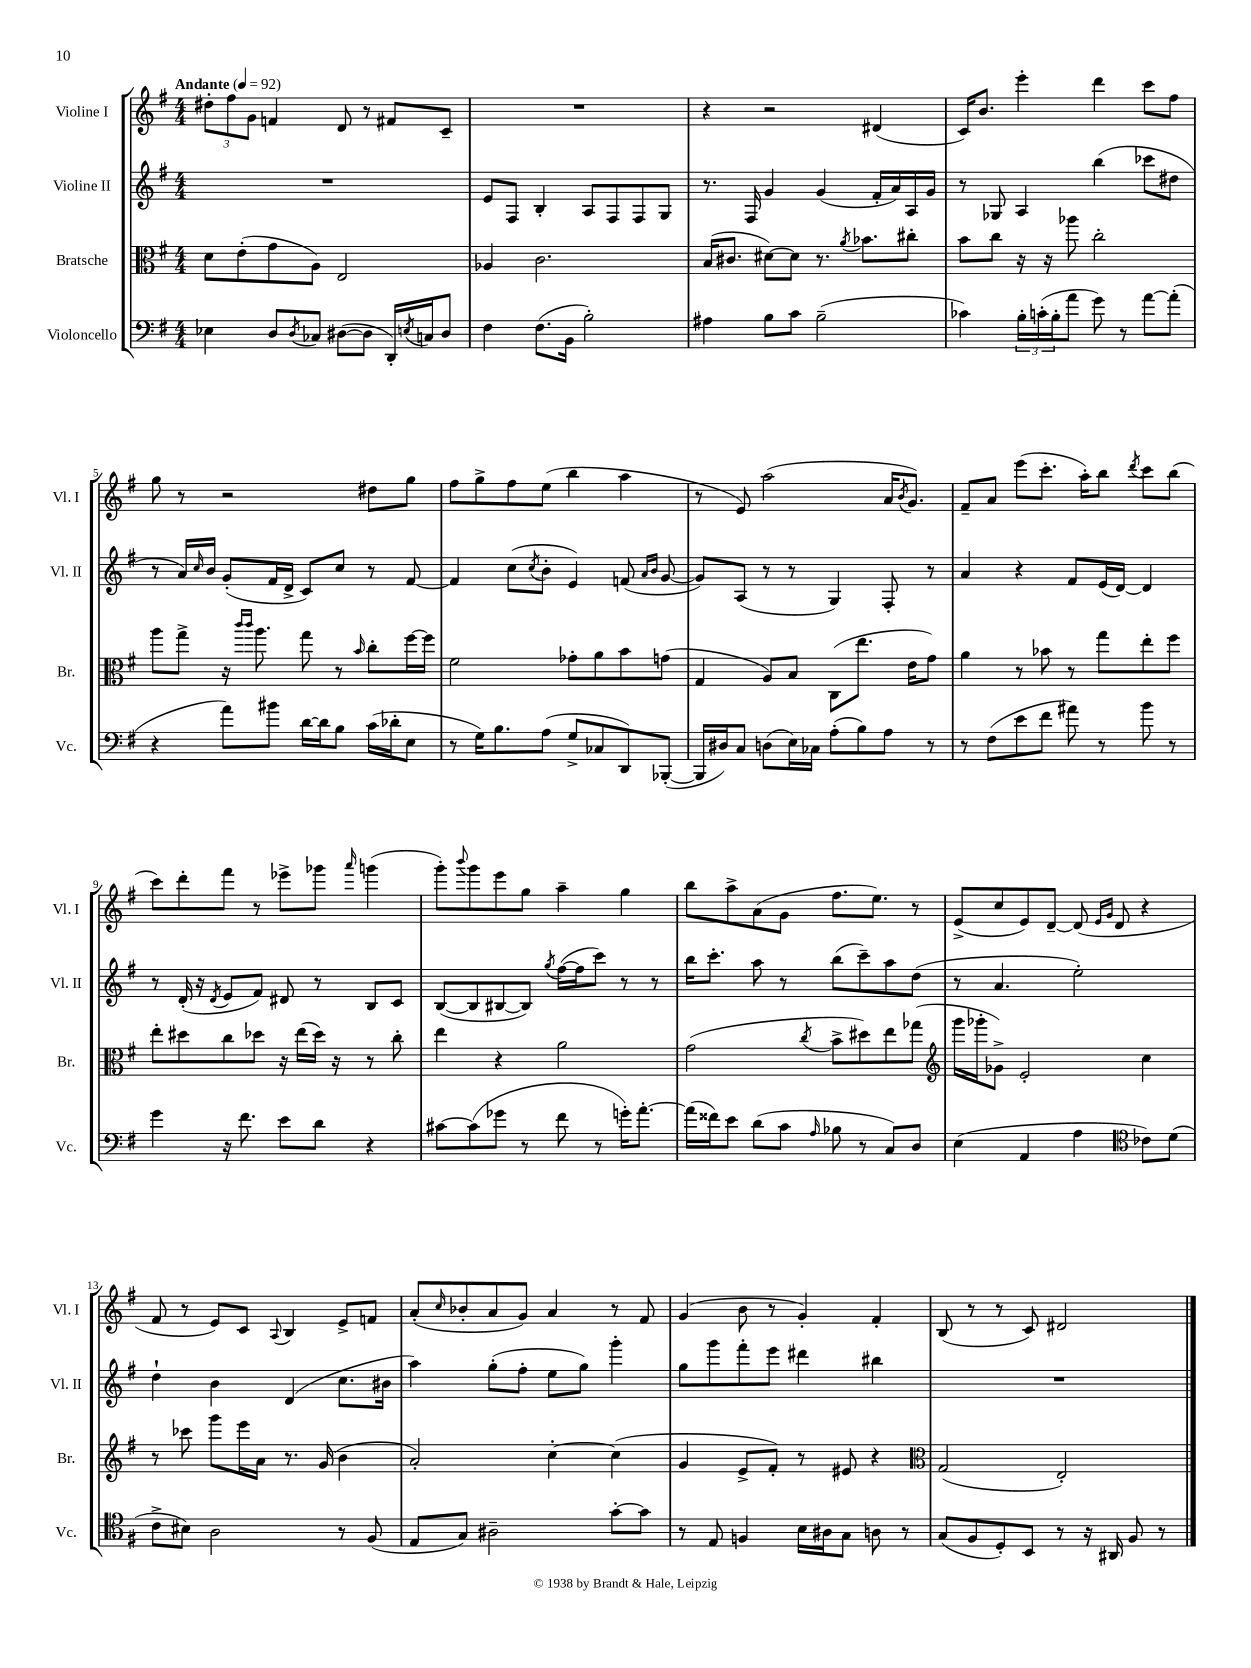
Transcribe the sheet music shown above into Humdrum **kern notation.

**kern	**kern	**kern	**kern
*part4	*part3	*part2	*part1
*staff4	*staff3	*staff2	*staff1
*I"Violoncello	*I"Bratsche	*I"Violine II	*I"Violine I
*I'Vc.	*I'Br.	*I'Vl. II	*I'Vl. I
*clefF4	*clefC3	*clefG2	*clefG2
*k[f#]	*k[f#]	*k[f#]	*k[f#]
*M4/4	*M4/4	*M4/4	*M4/4
*MM92	*MM92	*MM92	*MM92
=1	=1	=1	=1
!	!	!	!LO:TX:a:B:t=Andante
4E-X\	8d\L	1r	12dd#X'\L
.	.	.	12ff#\
.	(8e'\	.	.
.	.	.	12g\J
8D/L	8g\	.	4fn/
8qD/	.	.	.
8C-X/J	8A\J)	.	.
([8D#X\L	2E/	.	8d/
8D#\J]	.	.	8r
16DD'/LL)	.	.	8f#X/L
8qEn/	.	.	.
16Cn/J	.	.	.
8D#/J	.	.	8c~/J
=2	=2	=2	=2
4F#\	4A-X/	8e/L	1r
.	.	8F#/J	.
(8.F#\L	2.c\	4B'/	.
16BB\Jk	.	.	.
2B'\)	.	8A/L	.
.	.	8F#/	.
.	.	8F#/	.
.	.	8G/J	.
=3	=3	=3	=3
4A#X\	(16B/KL	8.r	4r
.	8.c#X/J	.	.
.	.	16F#/	.
8B\L	[8d#X\L)	4g/	2r
8c\J	8d#\J]	.	.
(2B~\	8.r	(4g/	.
.	8qa/	.	.
.	8.b-X\L	.	.
.	.	16f#'/LL	(4d#X/
.	.	16a/)	.
.	8cc#X'\J	16A/	.
.	.	16g/JJ	.
=4	=4	=4	=4
4c-X\)	8b\L	8r	16c/KL)
.	.	.	8.b/J
.	8cc\J	8G-X/	.
24B'\LL	16r	4A/	4eee'\
(24cn'\	.	.	.
.	16r	.	.
24B'\J	.	.	.
8a\J	8aa-X\	.	.
8g\)	2cc'\	(4bb\	4ddd\
8r	.	.	.
[8a\L	.	8ccc-X\L	8ccc\L
(8a'\J]	.	8dd#X\J	8ff#\J
!!LO:LB:g=z
=5	=5	=5	=5
4r	8aa\L	8r	8gg\
.	8gg^\J	16a/LL)	8r
.	.	16qqcc/	.
.	.	16b/JJ	.
8a\L)	16r	(8g'/L	2r
.	16qqccc/LL	.	.
.	16qqccc/JJ	.	.
.	8.aa\	.	.
8b#X\J	.	16f#/L	.
.	.	16d^/JJ	.
[16d\LL	8gg\	8c/L)	.
16d\J]	.	.	.
8B\J	8r	8cc/J	.
.	16qqb/	.	.
(16c\LL	8cc'\L	8r	8dd#X\L
16d-X'\J	.	.	.
8E\J	[16ff#\L	[8f#/	8gg\J
.	16ff#\JJ]	.	.
=6	=6	=6	=6
8r	2f#\	4f#/]	8ff#\L
16G\KL)	.	.	8gg^\
8.B\	.	.	.
.	.	(8cc\L	8ff#\
.	.	8qcc/	.
(8A\J	.	8b'\J	(8ee\J
8G^/L	8g-X'\L	4e/)	4bb\
8C-X/	8a\	.	.
8DD/)	8b\	(8fn/	4aa\
.	.	16qqa/LL	.
.	.	16qqb/JJ	.
([8BBB-X'/J	(8gn\J	[8g/	.
=7	=7	=7	=7
16BBB-/LL]	4G/	8g/L])	8r
16D#X/J)	.	.	.
8C/J	.	(8A/J	8e/)
(8Dn\L	8A/L)	8r	(2aa\
16E\L)	8B/J	8r	.
16C-X\JJ	.	.	.
(8A'\L	(8C\L	4G/)	.
8B\)	8.ee\J	.	.
8A\J	.	8F#'/	16a/KL
.	.	.	8qb/
.	16e\KL	.	8.g/J)
8r	8g\J)	8r	.
=8	=8	=8	=8
8r	4a\	4a/	8f#~/L
(8F#\L	.	.	8a/J
8e\	8r	4r	(8eee\L
8f#\J	8b-X\	.	8.ccc'\J
8a#X\)	8r	8f#/L	.
.	.	.	16aa'\KL)
8r	8gg\L	(16e/L	8bb\J
.	.	[16d/JJ)	.
.	.	.	8qddd/
8b\	8ee'\	4d/]	8ccc\L
8r	8ff#\J	.	(8bb\J
!!LO:LB:g=z
=9	=9	=9	=9
4g\	8ee'\L	8r	8ccc\L)
.	8dd#X\	(16d'/	8ddd'\
.	.	16r	.
.	.	8qd/	.
16r	8cc\	8e/L	8fff#\J
8.f#\	.	.	.
.	8dd-X\J	8f#/J)	8r
8e\L	16r	8d#X/	8eee-X^\L
.	(16ee\LL	.	.
8d\J	16dd-\JJ)	8r	8ggg-X\J
.	16r	.	.
.	.	.	16qqaaa/
4r	8r	8B/L	(4gggn\
.	8cc'\	8c/J	.
=10	=10	=10	=10
[8c#X\L	4ee\	([8B/L	8ggg'\L)
.	.	.	8qqbbb/
(8c#\]	.	8B/]	8ggg\
8g-X\J	4r	[8B#X/	8eee\
8r	.	8B#/J])	8gg\J
.	.	8qgg/	.
8f#\	2a\	([16ff#\LL	4aa~\
.	.	16ff#\J]	.
8r	.	8ccc\J)	.
16gn'\KL)	.	8r	4gg\
[8.a'\J	.	.	.
.	.	8r	.
=11	=11	=11	=11
(16a\LL]	(2g\	16bb\KL	8bb\L
16f##X\J)	.	8.ccc'\J	.
8e\J	.	.	8aa^\
(8d\L	.	8aa\	(8a\
8c\J	.	8r	8g\J
16qqA/	8qcc/	.	.
8B-X\	8b^\L	(8bb\L	8.ff#\L
8r	8dd#X\)	8ccc~\)	.
.	.	.	8.ee\J)
8C/L)	8ee\	8aa\	.
8D/J	(8gg-X\J	(8dd\J	8r
=12	=12	=12	=12
*	*clefG2	*	*
(4E\	16ggg\LL	8r	(8e^/L
.	16ggg-X'\J	.	.
.	8g-X^\J)	4.a/	8cc/
4AA/	2e'/	.	8e/)
.	.	.	[8d~/J
4A\	.	2ee'\)	(8d/]
.	.	.	16qqe/LL
.	.	.	16qqg/JJ
.	.	.	8d/
*clefC4	*	*	*
8c-X\L)	4cc\	.	4r
(8d\J	.	.	.
!!LO:LB:g=z
=13	=13	=13	=13
8c^\L	8r	4dd`\	8f#/
8B#X\J)	8ccc-X\	.	8r
2A\	8ggg\L	4b\	8e/L)
.	16eee\L	.	8c/J
.	16a\JJ	.	.
.	.	.	8qqA/
.	8.r	(4d/	4B/
.	(16g/	.	.
8r	4b\	8.cc\L	8e^/L
(8F#/	.	.	8fn/J
.	.	16b#X\Jk	.
=14	=14	=14	=14
8E/L	2a'/)	4aa\)	(8a'/L
.	.	.	16qqcc/
8G/J)	.	.	8b-X'/
2A#X~\	.	(8gg'\L	8a/
.	.	8ff#'\J	8g/J)
.	[4cc'\	8ee\L	4a/
.	.	8gg\J)	.
[8g'\L	(4cc\]	4ggg'\	8r
8g\J]	.	.	8f#/
=15	=15	=15	=15
8r	4g/	8gg\L	(4g/
8E/	.	8ggg\	.
4Fn/	8e^/L	8fff#'\	8b\
.	8f#'/J)	8eee\J	8r
16B\LL	8r	4ddd#X\	4g'/)
16A#X\J	.	.	.
8G\J	8e#X/	.	.
8An\	4r	4bb#X\	4f#'/
8r	.	.	.
=16	=16	=16	=16
*	*clefC3	*	*
(8G/L	(2G/	1r	(8B/
8F#/	.	.	8r
8D'/)	.	.	8r
8BB/J	.	.	8c/)
8r	2E'/)	.	2d#X/
16r	.	.	.
16AA#X/	.	.	.
8F#/	.	.	.
8r	.	.	.
==	==	==	==
*-	*-	*-	*-
